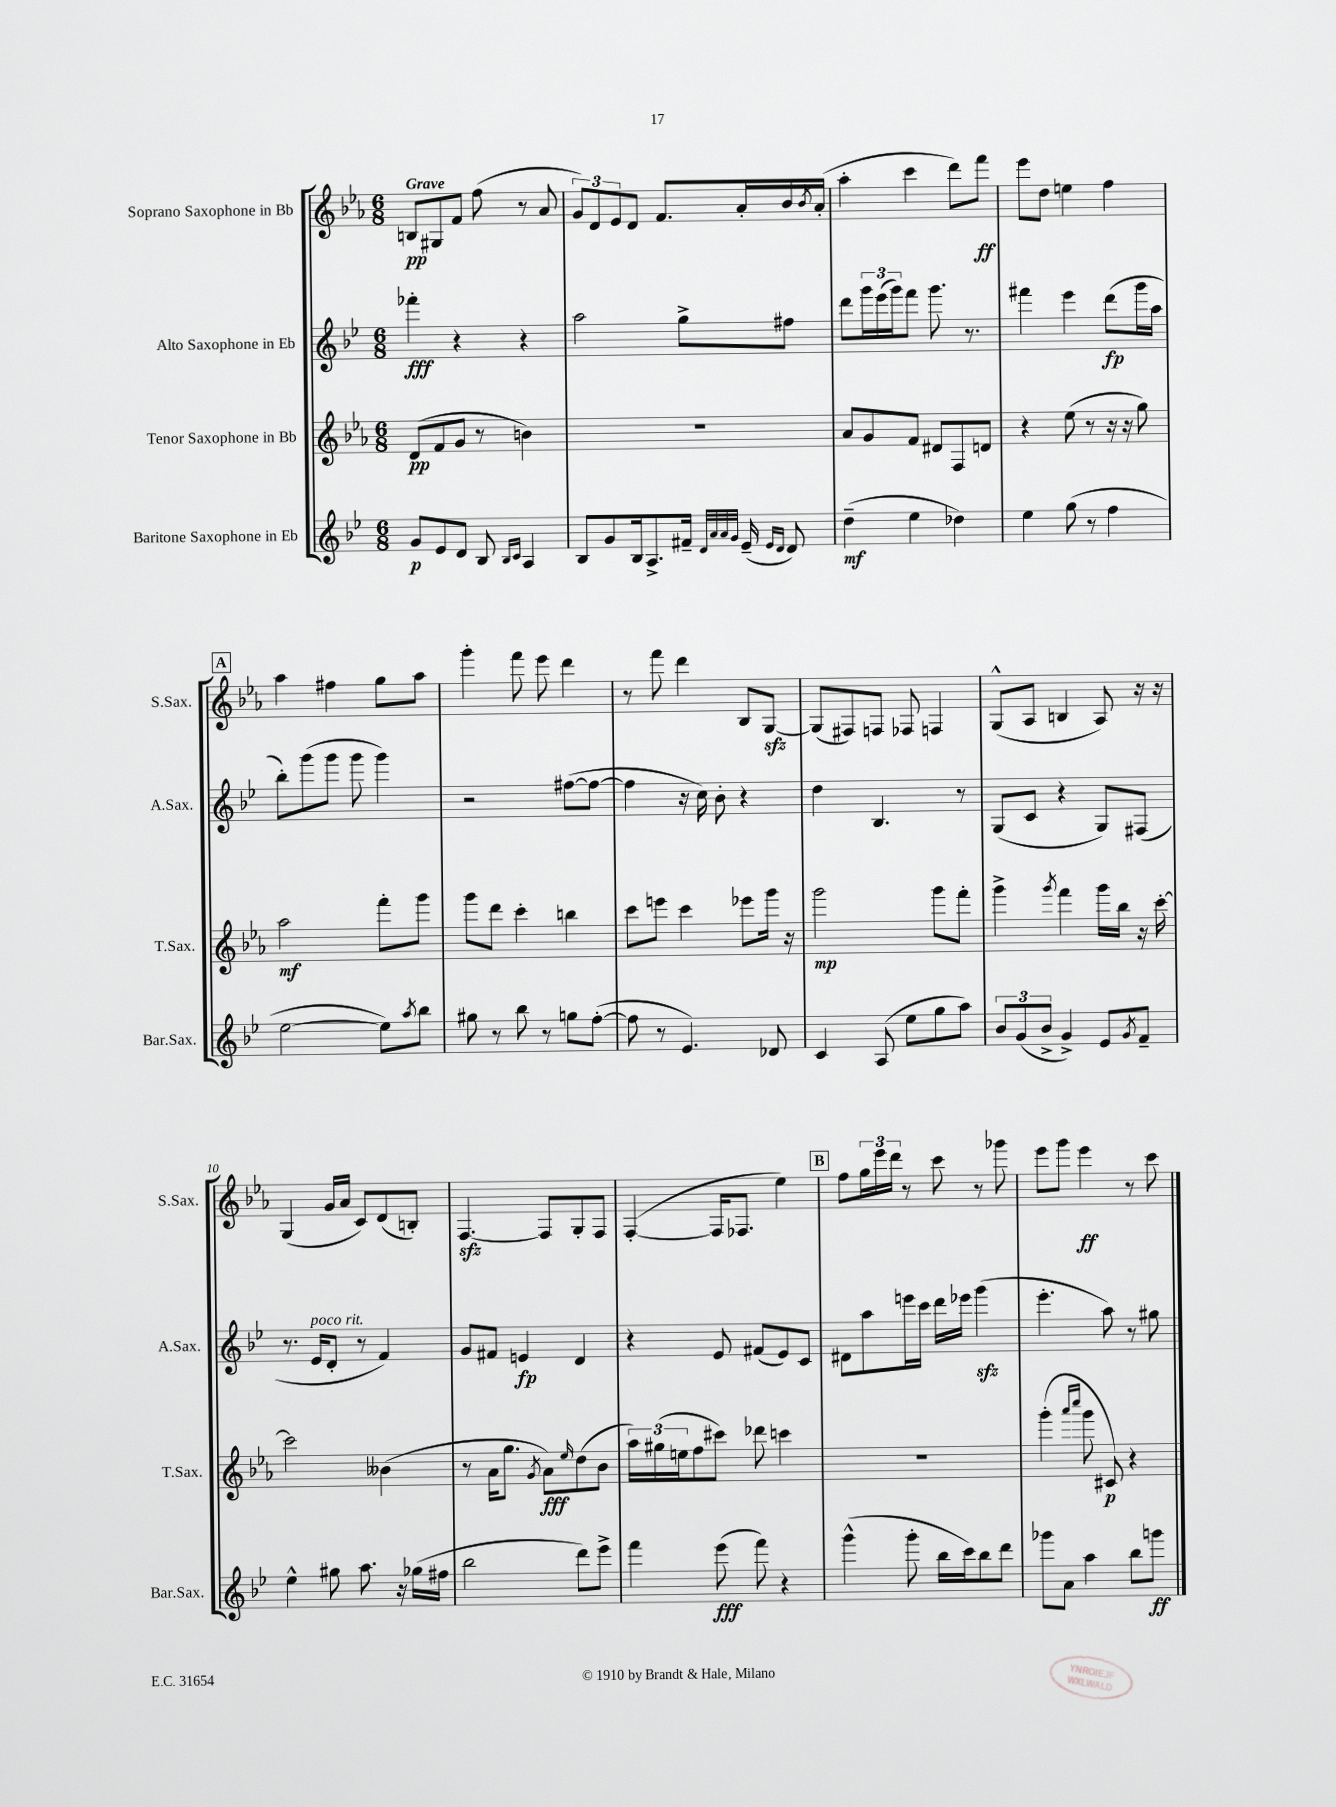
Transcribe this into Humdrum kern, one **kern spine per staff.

**kern	**dynam	**kern	**dynam	**kern	**dynam	**kern	**dynam
*part4	*part4	*part3	*part3	*part2	*part2	*part1	*part1
*staff4	*staff4	*staff3	*staff3	*staff2	*staff2	*staff1	*staff1
*I"Baritone Saxophone in Eb	*	*I"Tenor Saxophone in Bb	*	*I"Alto Saxophone in Eb	*	*I"Soprano Saxophone in Bb	*
*I'Bar.Sax.	*	*I'T.Sax.	*	*I'A.Sax.	*	*I'S.Sax.	*
*clefG2	*	*clefG2	*	*clefG2	*	*clefG2	*
*k[b-e-]	*	*k[b-e-a-]	*	*k[b-e-]	*	*k[b-e-a-]	*
*M6/8	*	*M6/8	*	*M6/8	*	*M6/8	*
=1	=1	=1	=1	=1	=1	=1	=1
!	!	!	!	!	!	!LO:TX:a:B:t=Grave	!
8g/L	p	(8d/L	pp	4fff-X'\	fff	8Bn/L	pp
8e-/	.	8f/	.	.	.	8G#X/	.
8d/J	.	8g/J	.	4r	.	8f/J	.
8B-/	.	8r	.	.	.	(8ff\	.
16qqB-/LL	.	.	.	.	.	.	.
16qqc/JJ	.	.	.	.	.	.	.
4A/	.	4bn\)	.	4r	.	8r	.
.	.	.	.	.	.	8a-/	.
=2	=2	=2	=2	=2	=2	=2	=2
8B-/L	.	2.r	.	2aa\	.	12g/L)	.
.	.	.	.	.	.	12d/	.
8g/	.	.	.	.	.	.	.
.	.	.	.	.	.	12e-/	.
16B-/k	.	.	.	.	.	8d/J	.
8.A^/	.	.	.	.	.	.	.
.	.	.	.	.	.	8.f/L	.
16f#X~/Jk	.	.	.	8gg^\L	.	.	.
32qqd/LLL	.	.	.	.	.	.	.
32qqa/	.	.	.	.	.	.	.
32qqa/	.	.	.	.	.	.	.
32qqg/JJJ	.	.	.	.	.	.	.
(16e-~/	.	.	.	.	.	16a-'/L	.
16qqe-/LL	.	.	.	.	.	.	.
16qqd/JJ	.	.	.	.	.	.	.
8d/)	.	.	.	8ff#X\J	.	16b-/	.
.	.	.	.	.	.	8qb-/	.
.	.	.	.	.	.	(16a-'/JJ	.
=3	=3	=3	=3	=3	=3	=3	=3
(4dd~\	mf	8a-/L	.	8ddd\L	.	4aa-'\	.
.	.	8g/	.	24ggg\L	.	.	.
.	.	.	.	(24eee-\	.	.	.
.	.	.	.	24ggg\J)	.	.	.
4ee-\	.	8f/J	.	8fff\J	.	4ccc\	.
.	.	8d#X/L	.	8.ggg\	.	.	.
4dd-X\)	.	8F/	.	.	.	8ddd\L)	.
.	.	.	.	8.r	.	.	.
.	.	8dn/J	.	.	.	8fff\J	ff
=4	=4	=4	=4	=4	=4	=4	=4
4ee-\	.	4r	.	4fff#X\	.	8eee-\L	.
.	.	.	.	.	.	8dd\J	.
(8gg\	.	(8ee-\	.	4eee-\	.	4een\	.
8r	.	8r	.	.	.	.	.
4ff\	.	16r	.	(8ddd\L	fp	4ff\	.
.	.	16r	.	.	.	.	.
.	.	8gg\)	.	16ggg\L	.	.	.
.	.	.	.	16aa\JJ	.	.	.
!!LO:LB:g=z
!!LO:REH:place=s1:t=A
=5	=5	=5	=5	=5	=5	=5	=5
[2ee-\	.	2aa-\	mf	8bb-'\L)	.	4aa-\	.
.	.	.	.	(8ggg\	.	.	.
.	.	.	.	8ggg\J	.	4ff#X\	.
.	.	.	.	8ggg\	.	.	.
8ee-\L])	.	8fff'\L	.	4ggg\)	.	8gg\L	.
8qaa/	.	.	.	.	.	.	.
8bb-\J	.	8ggg\J	.	.	.	8aa-\J	.
=6	=6	=6	=6	=6	=6	=6	=6
8gg#X\	.	8ggg\L	.	2r	.	4ggg'\	.
8r	.	8ddd\J	.	.	.	.	.
8bb-\	.	4ccc'\	.	.	.	8fff\	.
8r	.	.	.	.	.	8eee-\	.
8ggn\L	.	4bbn\	.	([8ff#X\L	.	4ddd\	.
([8ff'\J	.	.	.	8ff#\J_	.	.	.
=7	=7	=7	=7	=7	=7	=7	=7
8ff\]	.	8ccc\L	.	4ff#\]	.	8r	.
8r	.	8eeen\J	.	.	.	8fff\	.
4.e-/)	.	4ccc\	.	16r	.	4ddd\	.
.	.	.	.	16cc\)	.	.	.
.	.	.	.	8b-'\	.	.	.
.	.	8eee-X\L	.	4r	.	8B-/L	.
8d-X/	.	16ggg\Jk	.	.	.	[8Gzz/J	.
.	.	16r	.	.	.	.	.
=8	=8	=8	=8	=8	=8	=8	=8
4c/	.	2ggg\	mp	4dd\	.	(8G/L]	.
.	.	.	.	.	.	8F#X/)	.
(8A/	.	.	.	4.B-/	.	8Fn/J	.
8ee-\L	.	.	.	.	.	8F-X/	.
8gg\	.	8ggg\L	.	.	.	4Fn/	.
8aa\J)	.	8fff'\J	.	8r	.	.	.
=9	=9	=9	=9	=9	=9	=9	=9
12b-/L	.	4ggg^\	.	(8G/L	.	(8G^^/L	.
(12g/	.	.	.	.	.	.	.
.	.	.	.	8c/J	.	8A-/J	.
12b-^/J	.	.	.	.	.	.	.
.	.	8qggg/	.	.	.	.	.
4g^/)	.	4fff\	.	4r	.	4Bn/	.
8e-/L	.	16ggg\LL	.	8G/L)	.	8A-/)	.
.	.	16bb-\JJ	.	.	.	.	.
8qg/	.	.	.	.	.	.	.
8f~/J	.	16r	.	(8F#X/J	.	16r	.
.	.	[16ccc'\	.	.	.	16r	.
!!LO:LB:g=z
=10	=10	=10	=10	=10	=10	=10	=10
4ee-^^\	.	2ccc\]	.	8.r	.	(4G/	.
!	!	!	!	!LO:TX:a:i:t=poco rit.	!	!	!
.	.	.	.	16e-/KL	.	.	.
8gg#X\	.	.	.	8d'/J	.	16g/LL	.
.	.	.	.	.	.	16a-/JJ	.
8.aa\	.	.	.	8r	.	8c/L)	.
.	.	(4b--X\	.	4f/)	.	(8d/	.
16r	.	.	.	.	.	.	.
(16gg-X\LL	.	.	.	.	.	8Bn'/J)	.
16ff#X\JJ	.	.	.	.	.	.	.
=11	=11	=11	=11	=11	=11	=11	=11
2bb-\	.	8r	.	8g/L	.	[4.Fzz/	.
.	.	16a-\KL	.	8f#X/J	.	.	.
.	.	8.gg\J	.	.	.	.	.
.	.	.	.	4en/	fp	.	.
.	.	8qg/	.	.	.	.	.
.	.	8a-\L)	fff	.	.	8F/L]	.
.	.	16qqee-/	.	.	.	.	.
8ddd\L)	.	(8dd\	.	4d/	.	8G'/	.
8eee-^\J	.	8b-\J	.	.	.	8F/J	.
=12	=12	=12	=12	=12	=12	=12	=12
4fff\	.	24aa-\LL)	.	4r	.	([4F'/	.
.	.	(24gg#X\	.	.	.	.	.
.	.	24een\J	.	.	.	.	.
.	.	8ff\	.	.	.	.	.
(8eee-\	fff	8ccc#X\J)	.	8e-/	.	16F/KL]	.
.	.	.	.	.	.	8.F-X/J	.
8fff\)	.	8ddd-X\	.	(8f#X/L	.	.	.
4r	.	4cccn\	.	8e-/)	.	4ee-\)	.
.	.	.	.	8c/J	.	.	.
!!LO:REH:place=s1:t=B
=13	=13	=13	=13	=13	=13	=13	=13
(4ggg^^\	.	2.r	.	8d#X\L	.	8ff\L	.
.	.	.	.	8aa\	.	24gg\L	.
.	.	.	.	.	.	24eee-\	.
.	.	.	.	.	.	24ddd\JJ	.
8ggg'\	.	.	.	16eeen\L	.	8r	.
.	.	.	.	16ccc\JJ	.	.	.
16bb-\LL	.	.	.	16ddd\LL	.	8ccc\	.
16ccc\J)	.	.	.	16eee-X\JJ	.	.	.
8bb-\	.	.	.	(4gggzz\	.	8r	.
8ddd\J	.	.	.	.	.	8ggg-X\	.
=14	=14	=14	=14	=14	=14	=14	=14
8ggg-X\L	.	(4ggg'\	.	4.eee-'\	.	8eee-\L	.
8a\J	.	.	.	.	.	8ggg\J	.
.	.	16qqaaa-/LL	.	.	.	.	.
.	.	16qqcccc/JJ	.	.	.	.	.
4aa\	.	8ggg\	.	.	.	4eee-\	ff
.	.	8c#X/)	p	8aa\)	.	.	.
8bb-\L	.	4r	.	8r	.	8r	.
8gggn\J	ff	.	.	8gg#X\	.	8ccc\	.
==	==	==	==	==	==	==	==
*-	*-	*-	*-	*-	*-	*-	*-
